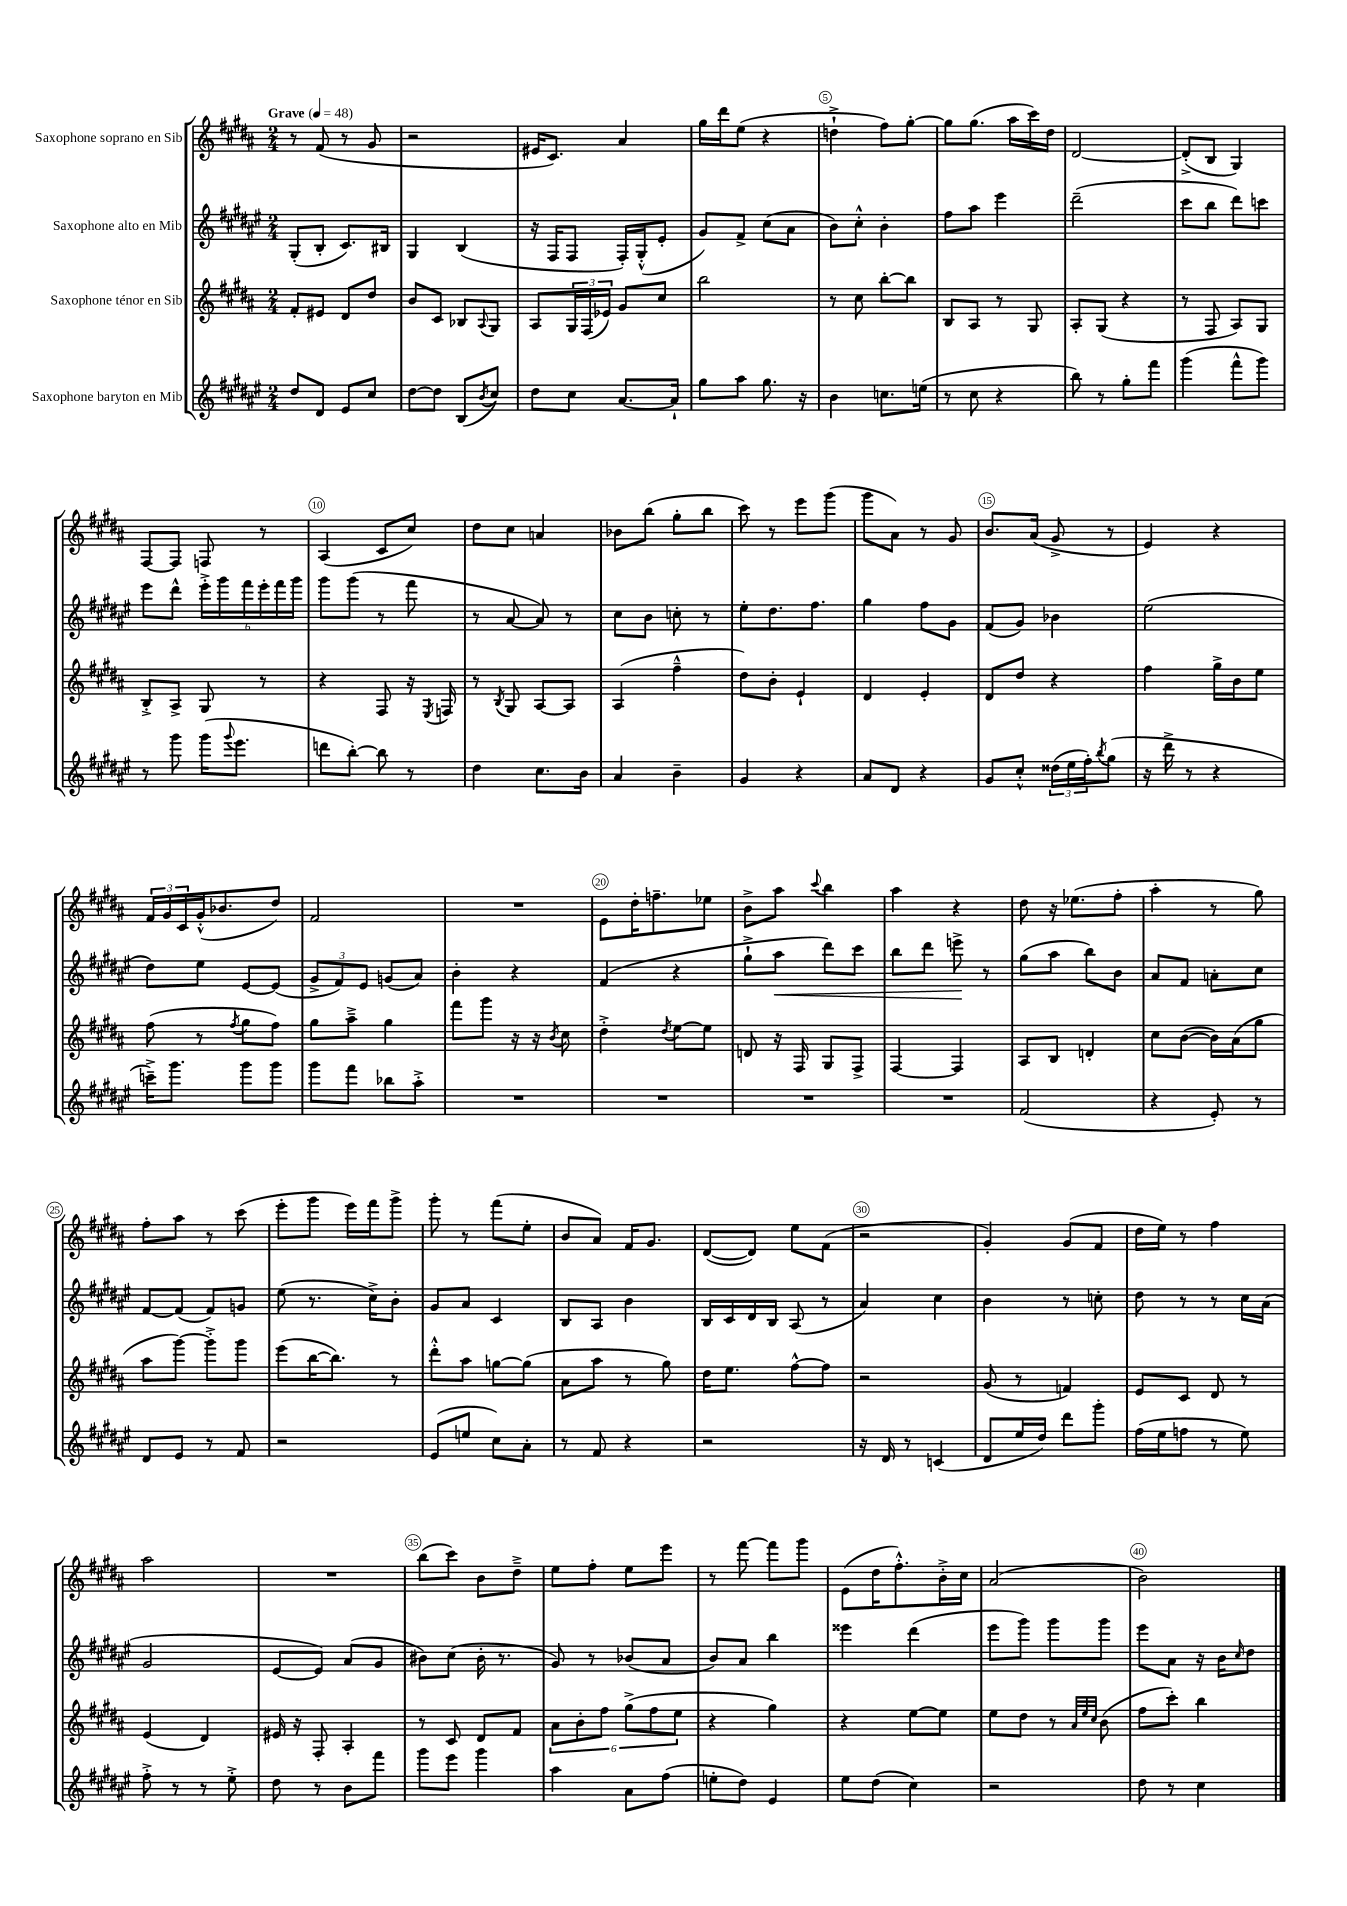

**kern	**kern	**kern	**kern
*staff4	*staff3	*staff2	*staff1
*clefG2	*clefG2	*clefG2	*clefG2
*k[f#c#g#d#a#e#]	*k[f#c#g#d#a#]	*k[f#c#g#d#a#e#]	*k[f#c#g#d#a#]
*M2/4	*M2/4	*M2/4	*M2/4
*MM48	*MM48	*MM48	*MM48
8dd#/L	8f#'/L	(8G#'/L	8r
8d#/J	8e#/J	8B'/J	(8f#/
8e#/L	8d#/L	8.c#/L)	8r
8cc#/J	8dd#/J	.	8g#/
.	.	16B#/Jk	.
=	=	=	=
[8dd#\L	8b/L	4G#/	2r
8dd#\]J	8c#/J	.	.
(8B/L	8B-/L	(4B/	.
8qb/	8qqA#/	.	.
8cc#/J)	8G#/J	.	.
=	=	=	=
8dd#\L	8A#/L	16r	16e#/LK
.	.	16F#/LK	8.c#/J)
8cc#\J	24G#/L	8F#/J	.
.	(24F#/	.	.
.	24e-/JJ)	.	.
[8.a#/L	8g#/L	16F#'/LL)	4a#/
.	.	(16G#'^^/J	.
.	8cc#/J	8e#'/J	.
16a#`/]Jk	.	.	.
=	=	=	=
8gg#\L	2bb\	8g#/L)	16gg#\LL
.	.	.	16ddd#\J
8aa#\J	.	8f#^/J	(8ee\J
8.gg#\	.	(8cc#\L	4r
.	.	8a#\J	.
16r	.	.	.
=	=	=	=
4b\	8r	8b\L)	4dd`^\
.	8cc#\	8cc#'^^\J	.
8.cc\L	[8bb'\L	4b'\	8ff#\L)
.	8bb\]J	.	[8gg#'\J
(16ee\Jk	.	.	.
=	=	=	=
8r	8B/L	8ff#\L	8gg#\]L
8cc#\	8A#/J	8aa#\J	(8.gg#\J
4r	8r	4eee#\	.
.	.	.	16aa#\LL
.	8G#/	.	16ccc#\)
.	.	.	16dd#\JJ
=	=	=	=
8bb\)	8A#'/L	(2ddd#~\	[2d#/
8r	(8G#/J	.	.
8gg#'\L	4r	.	.
8fff#\J	.	.	.
=	=	=	=
(4ggg#\	8r	8ccc#\L	(8d#'^/]L
.	8F#/	8bb\J	8B/J
8fff#^^\L	8A#/L)	8ddd#\L)	4G#/)
8ggg#\J)	8G#/J	8ccc\J	.
=	=	=	=
8r	8B'^/L	8eee#\L	[8F#/L
8ggg#\	8A#^/J	8ddd#^^\J	8F#/]J
(16ggg#\LK	8G#/	24eee#'^\LL	8F/
.	.	24ggg#\	.
8qqggg#/	.	.	.
8.eee#\J	.	.	.
.	.	24fff#\	.
.	8r	24eee#'\	8r
.	.	24fff#\	.
.	.	24ggg#\JJ	.
=	=	=	=
8ddd\L	4r	8ggg#\L	(4A#/
[8bb'\J)	.	(8ggg#\J	.
8bb\]	8F#/	8r	8c#/L
8r	16r	8fff#\	8cc#/J)
.	8qE/	.	.
.	16F/	.	.
=	=	=	=
4dd#\	8r	8r	8dd#\L
.	8qB/	.	.
.	8G#/	[8a#/	8cc#\J
8.cc#\L	[8A#/L	8a#/])	4a/
.	8A#/]J	8r	.
16b\Jk	.	.	.
=	=	=	=
4a#/	(4A#/	8cc#\L	8b-\L
.	.	8b\J	(8bb\J
4b~\	4ff#~^^\	8cc'\	8gg#'\L
.	.	8r	8bb\J
=	=	=	=
4g#/	8dd#\L)	8ee#'\L	8ccc#\)
.	8b'\J	8.dd#\	8r
4r	4e`/	.	8eee\L
.	.	8.ff#\J	.
.	.	.	(8ggg#\J
=	=	=	=
8a#/L	4d#/	4gg#\	8ggg#\L
8d#/J	.	.	8a#\J)
4r	4e'/	8ff#\L	8r
.	.	8g#\J	8g#/
=	=	=	=
8g#/L	8d#/L	(8f#/L	8.b/L
8cc#'^^/J	8dd#/J	8g#/J)	.
.	.	.	(16a#/Jk
(24dd##\LL	4r	4b-\	8g#^/
24ee#\	.	.	.
24ff#'\J)	.	.	.
8qbb/	.	.	.
(8gg#\J	.	.	8r
=	=	=	=
16r	4ff#\	(2ee#\	4e/)
16ddd#^\	.	.	.
8r	.	.	.
4r	16gg#^\LL	.	4r
.	16b\J	.	.
.	8ee\J	.	.
=	=	=	=
16ccc~^\LK)	(8ff#\	8dd#\L)	24f#/LL
.	.	.	24g#/
8.ggg#\J	.	.	.
.	.	.	24c#/
.	8r	8ee#\J	(16g#'^^/J
.	.	.	8.b-/
.	8qff#/	.	.
8ggg#\L	8gg#\L	[8e#/L	.
8ggg#\J	8ff#\J)	(8e#/]J	8dd#/J)
=	=	=	=
8ggg#\L	8gg#\L	12g#^/L	2f#/
.	.	12f#/)	.
8fff#\J	8aa#~^\J	.	.
.	.	12e#/J	.
8bb-\L	4gg#\	(8g/L	.
8aa#'^\J	.	8a#/J)	.
=	=	=	=
2r	8fff#\L	4b'\	2r
.	8ggg#\J	.	.
.	16r	4r	.
.	16r	.	.
.	8qb/	.	.
.	8cc#\	.	.
=	=	=	=
2r	4dd#'^\	(4f#/	8e\L
.	.	.	16dd#'\K
.	.	.	8.ff~\
.	8qdd#/	.	.
.	[8ee\L	4r	.
.	8ee\]J	.	8ee-\J
=	=	=	=
2r	8d/	8gg#`^\L	8b^\L
.	16r	8aa#\J	8aa#\J
.	16F#/	.	.
.	.	.	8qqccc#/
.	8G#/L	8ddd#\L)	4bb\
.	8F#^/J	8ccc#\J	.
=	=	=	=
2r	[4F#/	8bb\L	4aa#\
.	.	8ddd#\J	.
.	4F#/]	8eee^\	4r
.	.	8r	.
=	=	=	=
(2f#/	8A#/L	(8gg#\L	8dd#\
.	8B/J	8aa#\J	16r
.	.	.	(8.ee-\L
.	4d'/	8bb\L)	.
.	.	8b\J	8ff#'\J
=	=	=	=
4r	8cc#\L	8a#/L	4aa#'\
.	([8b\J	8f#/J	.
8e#'/)	16b\]LL)	8a'\L	8r
.	(16a#\J	.	.
8r	8gg#\J	8cc#\J	8gg#\)
=	=	=	=
8d#/L	8aa#\L	[8f#/L	8ff#'\L
8e#/J	[8ggg#\J)	(8f#/]J	8aa#\J
8r	8ggg#'^\]L	8f#/L)	8r
8f#/	8ggg#\J	8g/J	(8ccc#\
=	=	=	=
2r	(8eee\L	(8ee#\	8eee'\L
.	[16bb\K	8.r	8ggg#\J
.	8.bb\]J)	.	.
.	.	.	16eee\LL)
.	.	16cc#^\LK)	16fff#\J
.	8r	8b'\J	8ggg#^\J
=	=	=	=
(8e#/L	8ddd#'^^\L	8g#/L	8ggg#'\
8ee/J	8aa#\J	8a#/J	8r
8cc#\L)	[8gg\L	4c#/	(8fff#\L
8a#'\J	(8gg\]J	.	8ee'\J
=	=	=	=
8r	8a#\L	8B/L	8b/L
8f#/	8aa#\J	8A#/J	8a#/J)
4r	8r	4b\	16f#/LK
.	.	.	8.g#/J
.	8gg#\)	.	.
=	=	=	=
2r	16dd#\LK	16B/LL	([8d#/L
.	8.ee\J	16c#/	.
.	.	16d#/	8d#/]J)
.	.	16B/JJ	.
.	[8ff#^^\L	(8A#/	8ee\L
.	8ff#\]J	8r	(8f#\J
=	=	=	=
16r	2r	4a#/)	2r
16d#/	.	.	.
8r	.	.	.
(4c/	.	4cc#\	.
=	=	=	=
8d#/L	(8g#/	4b\	4g#'/)
16ee#/L	8r	.	.
16dd#/JJ)	.	.	.
8ddd#\L	4f/)	8r	(8g#/L
8ggg#'\J	.	8cc'\	8f#/J
=	=	=	=
(16ff#\LL	8e/L	8dd#\	16dd#\LL
16ee#\J	.	.	16ee\JJ)
8ff\J	8c#/J	8r	8r
8r	8d#/	8r	4ff#\
8ee#\)	8r	16cc#\LL	.
.	.	(16a#\JJ	.
=	=	=	=
8ff#'^\	(4e/	2g#/	2aa#\
8r	.	.	.
8r	4d#/)	.	.
8ee#'^\	.	.	.
=	=	=	=
8dd#\	16e#/	[8e#/L	2r
.	16r	.	.
8r	8F#'/	8e#/]J)	.
8b\L	4A#'/	(8a#/L	.
8fff#\J	.	8g#/J	.
=	=	=	=
8ggg#\L	8r	8b#\L)	(8bb\L
8eee#\J	8c#/	(8cc#\J	8ccc#\J)
4ggg#\	8d#/L	16b#'\	8b\L
.	.	8.r	.
.	8f#/J	.	8dd#~^\J
=	=	=	=
4aa#\	12a#\L	8g#/)	8ee\L
.	12b'\	.	.
.	.	8r	8ff#'\J
.	12ff#\J	.	.
8a#\L	(12gg#^\L	(8b-/L	8ee\L
.	12ff#\	.	.
(8ff#\J	.	8a#/J	8eee\J
.	12ee\J	.	.
=	=	=	=
8ee'\L	4r	8b/L)	8r
8dd#\J)	.	8a#/J	[8fff#\
4e#/	4gg#\)	4bb\	8fff#\]L
.	.	.	8ggg#\J
=	=	=	=
8ee#\L	4r	4eee##\	(8e\L
(8dd#\J	.	.	16dd#\K
.	.	.	8.ff#'^^\)
4cc#\)	[8ee\L	(4ddd#\	.
.	8ee\]J	.	16b'^\L
.	.	.	16cc#\JJ
=	=	=	=
2r	8ee\L	8eee#\L	(2a#/
.	8dd#\J	8ggg#\J)	.
.	8r	8ggg#\L	.
.	32qqa#/LLL	.	.
.	32qqee/	.	.
.	32qqcc#/JJJ	.	.
.	(8b\	8ggg#\J	.
=	=	=	=
8dd#\	8ff#\L	8eee#\L	2b\)
8r	8ccc#'\J)	8a#\J	.
4cc#\	4bb\	16r	.
.	.	16b\LK	.
.	.	16qqcc#/	.
.	.	8dd#\J	.
==	==	==	==
*-	*-	*-	*-
